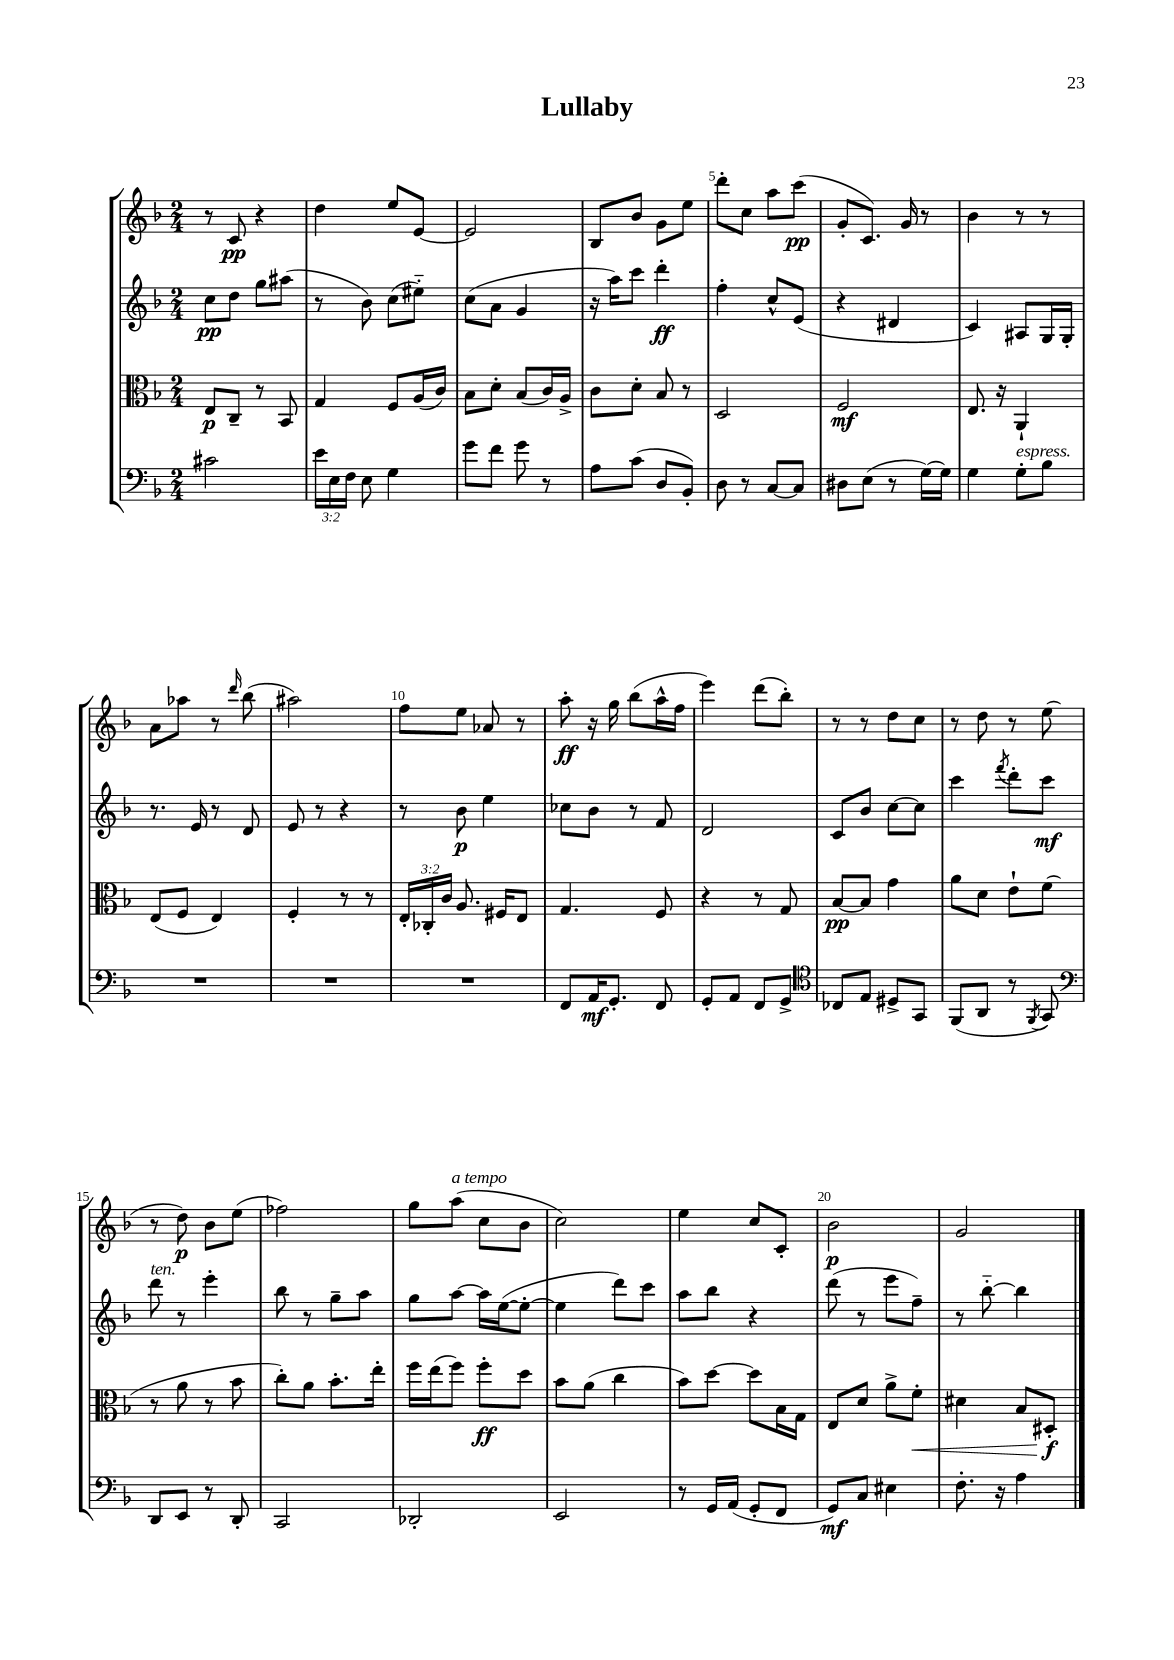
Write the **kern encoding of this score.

**kern	**dynam	**kern	**dynam	**kern	**dynam	**kern	**dynam
*part4	*part4	*part3	*part3	*part2	*part2	*part1	*part1
*staff4	*staff4	*staff3	*staff3	*staff2	*staff2	*staff1	*staff1
*clefF4	*	*clefC3	*	*clefG2	*	*clefG2	*
*k[b-]	*	*k[b-]	*	*k[b-]	*	*k[b-]	*
*M2/4	*	*M2/4	*	*M2/4	*	*M2/4	*
=1	=1	=1	=1	=1	=1	=1	=1
2c#X\	.	8E/L	p	8cc\L	pp	8r	.
.	.	8C~/J	.	8dd\J	.	8c/	pp
.	.	8r	.	8gg\L	.	4r	.
.	.	8BB-/	.	(8aa#X\J	.	.	.
=2	=2	=2	=2	=2	=2	=2	=2
24e\LL	.	4G/	.	8r	.	4dd\	.
24E\	.	.	.	.	.	.	.
24F\JJ	.	.	.	.	.	.	.
8E\	.	.	.	8b-\)	.	.	.
4G\	.	8F/L	.	(8cc\L	.	8ee/L	.
.	.	(16A/L	.	8ee#X\J)	.	[8e/J	.
.	.	16c/JJ)	.	.	.	.	.
=3	=3	=3	=3	=3	=3	=3	=3
8g\L	.	8B-\L	.	(8cc\L	.	2e/]	.
8f\J	.	8d'\J	.	8a\J	.	.	.
8g\	.	(8B-/L	.	4g/	.	.	.
8r	.	16c/L)	.	.	.	.	.
.	.	16A^/JJ	.	.	.	.	.
=4	=4	=4	=4	=4	=4	=4	=4
8A\L	.	8c\L	.	16r	.	8B-/L	.
.	.	.	.	16aa\KL)	.	.	.
(8c\J	.	8d'\J	.	8ccc\J	.	8b-/J	.
8D/L	.	8B-/	.	4ddd'\	ff	8g\L	.
8BB-'/J)	.	8r	.	.	.	8ee\J	.
=5	=5	=5	=5	=5	=5	=5	=5
8D\	.	2D/	.	4ff'\	.	8ddd'\L	.
8r	.	.	.	.	.	8cc\J	.
[8C/L	.	.	.	8cc^^/L	.	8aa\L	.
8C/J]	.	.	.	(8e/J	.	(8ccc\J	pp
=6	=6	=6	=6	=6	=6	=6	=6
8D#X\L	.	2F/	mf	4r	.	8g'/L	.
(8E\J	.	.	.	.	.	8.c/J)	.
8r	.	.	.	4d#X/	.	.	.
.	.	.	.	.	.	16g/	.
[16G\LL)	.	.	.	.	.	8r	.
16G\JJ]	.	.	.	.	.	.	.
=7	=7	=7	=7	=7	=7	=7	=7
4G\	.	8.E/	.	4c/)	.	4b-\	.
.	.	16r	.	.	.	.	.
!LO:TX:a:i:t=espress.	!	!	!	!	!	!	!
8G'\L	.	4AA`/	.	8A#X/L	.	8r	.
8B-\J	.	.	.	16G/L	.	8r	.
.	.	.	.	16G'/JJ	.	.	.
!!LO:LB:g=z
=8	=8	=8	=8	=8	=8	=8	=8
2r	.	(8E/L	.	8.r	.	8a\L	.
.	.	8F/J	.	.	.	8aa-X\J	.
.	.	.	.	16e/	.	.	.
.	.	4E/)	.	8r	.	8r	.
.	.	.	.	.	.	16qqddd/	.
.	.	.	.	8d/	.	(8bb-\	.
=9	=9	=9	=9	=9	=9	=9	=9
2r	.	4F'/	.	8e/	.	2aa#X\)	.
.	.	.	.	8r	.	.	.
.	.	8r	.	4r	.	.	.
.	.	8r	.	.	.	.	.
=10	=10	=10	=10	=10	=10	=10	=10
2r	.	24E'/LL	.	8r	.	8ff\L	.
.	.	24C-X'/	.	.	.	.	.
.	.	24c/JJ	.	.	.	.	.
.	.	8.A/	.	8b-\	p	8ee\J	.
.	.	.	.	4ee\	.	8a-X/	.
.	.	16F#X/KL	.	.	.	.	.
.	.	8E/J	.	.	.	8r	.
=11	=11	=11	=11	=11	=11	=11	=11
8FF/L	.	4.G/	.	8cc-X\L	.	8aa'\	ff
16AA/K	mf	.	.	8b-\J	.	16r	.
8.GG'/J	.	.	.	.	.	16gg\	.
.	.	.	.	8r	.	(8bb-\L	.
8FF/	.	8F/	.	8f/	.	16aa^^\L	.
.	.	.	.	.	.	16ff\JJ	.
=12	=12	=12	=12	=12	=12	=12	=12
8GG'/L	.	4r	.	2d/	.	4eee\)	.
8AA/J	.	.	.	.	.	.	.
8FF/L	.	8r	.	.	.	(8ddd\L	.
8GG^/J	.	8G/	.	.	.	8bb-'\J)	.
=13	=13	=13	=13	=13	=13	=13	=13
*clefC4	*	*	*	*	*	*	*
8C-X/L	.	[8B-/L	pp	8c/L	.	8r	.
8E/J	.	8B-/J]	.	8b-/J	.	8r	.
8D#X^/L	.	4g\	.	[8cc\L	.	8dd\L	.
8GG/J	.	.	.	8cc\J]	.	8cc\J	.
=14	=14	=14	=14	=14	=14	=14	=14
(8FF/L	.	8a\L	.	4ccc\	.	8r	.
8AA/J	.	8d\J	.	.	.	8dd\	.
.	.	.	.	8qfff/	.	.	.
8r	.	8e`\L	.	8ddd'\L	.	8r	.
8qFF/	.	.	.	.	.	.	.
8GG/)	.	(8f\J	.	8ccc\J	mf	(8ee\	.
!!LO:LB:g=z
=15	=15	=15	=15	=15	=15	=15	=15
*clefF4	*	*	*	*	*	*	*
!	!	!	!	!LO:TX:a:i:t=ten.	!	!	!
8DD/L	.	8r	.	8ddd\	.	8r	.
8EE/J	.	8a\	.	8r	.	8dd\)	p
8r	.	8r	.	4eee'\	.	8b-\L	.
8DD'/	.	8b-\	.	.	.	(8ee\J	.
=16	=16	=16	=16	=16	=16	=16	=16
2CC/	.	8cc'\L)	.	8bb-\	.	2ff-X\)	.
.	.	8a\J	.	8r	.	.	.
.	.	8.b-'\L	.	8gg~\L	.	.	.
.	.	.	.	8aa\J	.	.	.
.	.	16ee'\Jk	.	.	.	.	.
=17	=17	=17	=17	=17	=17	=17	=17
2DD-X'/	.	16ff\LL	.	8gg\L	.	8gg\L	.
.	.	(16ee\J	.	.	.	.	.
!	!	!	!	!	!	!LO:TX:a:i:t=a tempo	!
.	.	8ff\J)	.	[8aa\J	.	(8aa\J	.
.	.	8ff'\L	ff	16aa\LL]	.	8cc\L	.
.	.	.	.	([16ee\J	.	.	.
.	.	8dd\J	.	8ee'\J_	.	8b-\J	.
=18	=18	=18	=18	=18	=18	=18	=18
2EE/	.	8b-\L	.	4ee\]	.	2cc\)	.
.	.	(8a\J	.	.	.	.	.
.	.	4cc\	.	8ddd\L)	.	.	.
.	.	.	.	8ccc\J	.	.	.
=19	=19	=19	=19	=19	=19	=19	=19
8r	.	8b-\L)	.	8aa\L	.	4ee\	.
16GG/LL	.	[8dd\J	.	8bb-\J	.	.	.
(16AA/JJ	.	.	.	.	.	.	.
8GG'/L	.	8dd\L]	.	4r	.	8cc/L	.
8FF/J	.	16B-\L	.	.	.	8c'/J	.
.	.	16G\JJ	.	.	.	.	.
=20	=20	=20	=20	=20	=20	=20	=20
8GG/L)	mf	8E/L	.	(8ddd\	.	2b-\	p
8C/J	.	8d/J	.	8r	.	.	.
4E#X\	.	8a^\L	.	8eee\L	.	.	.
!	!	!	!LO:HP:b	!	!	!	!
.	.	8f'\J	<	8ff~\J)	.	.	.
=21	=21	=21	=21	=21	=21	=21	=21
8.F'\	.	4d#X\	.	8r	.	2g/	.
.	.	.	.	[8bb-\	.	.	.
16r	.	.	.	.	.	.	.
4A\	.	8B-/L	.	4bb-\]	.	.	.
.	.	8D#X'/J	f	.	.	.	.
.	.	.	[	.	.	.	.
==	==	==	==	==	==	==	==
*-	*-	*-	*-	*-	*-	*-	*-
